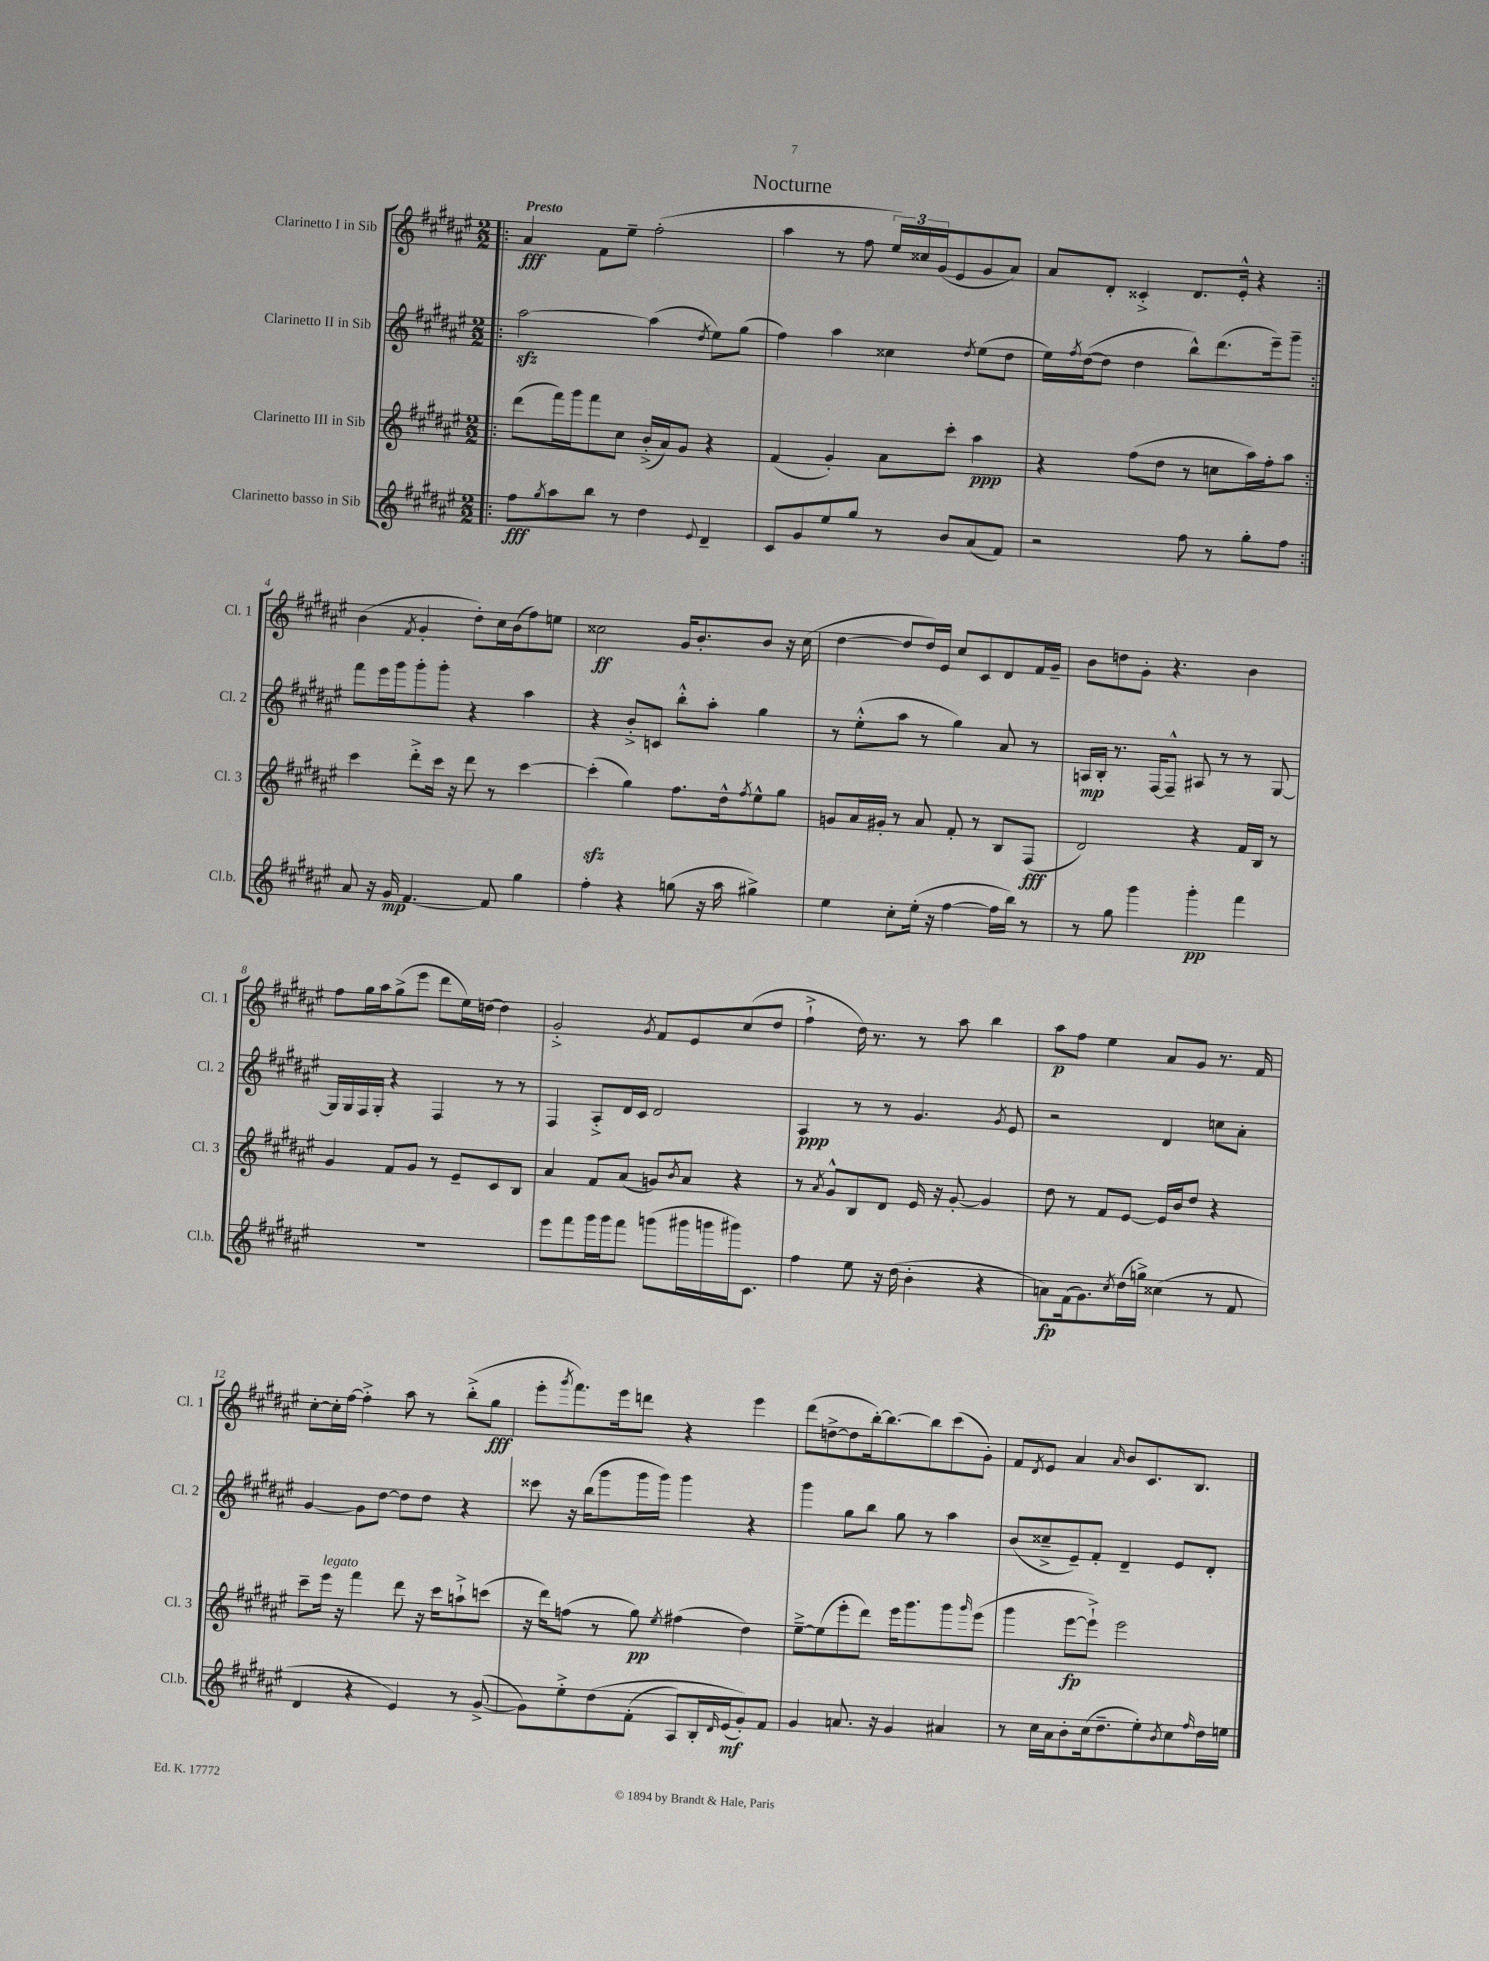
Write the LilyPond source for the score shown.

\header { title = "Nocturne" }
<<
\new StaffGroup <<
\new Staff = "s0" \with { instrumentName = "Clarinetto I in Sib" shortInstrumentName = "Cl. 1" } {
    \clef treble \key fis \major \numericTimeSignature \time 2/2 \tempo "Presto"
    \repeat volta 2 { \bar ".|:" ais'4\fff fis'8 eis''8-- fis''2-.( |
    ais''4 r8 fis''8 \tuplet 3/2 { eis''16) cisis''16 gis'16( } eis'8 gis'8 ais'8) |
    ais'8 dis'8-. cisis'4-.-> dis'8. eis'16-.-^ r4 | }
    b'4( \acciaccatura { fis'8 } gis'4-. dis''8-.) cis''16 b'16( fis''8) e''8 |
    cisis''2\ff gis'16 b'8.-. b'8 r16 cisis''16( |
    dis''4~ dis''8 dis''16) eis'16 cis''8 cis'8 dis'8 fis'16 gis'16-- |
    b'8 d''8 gis'8-. r4. b'4 |
    fis''8 gis''16 ais''16 gis''8->( eis'''8 dis'''8 eis''16) d''16~ d''4 |
    gis'2-.-> \acciaccatura { gis'8 } fis'8 eis'8 cis''8( dis''8 |
    fis''4-!-> dis''16) r8. r8 ais''8 b''4 |
    ais''8\p fis''8 eis''4 ais'8 gis'8 r8. fis'16 |
    cis''8~-. cis''16-. fis''16~ fis''4-.-> ais''8 r8 b''8-.->( gis''8\fff |
    eis'''8-. \acciaccatura { gis'''8 } fis'''8.) eis'''16 d'''8 r4 eis'''4 |
    dis'''8( d''8~-> d''8 b''16~-.) b''8.~ b''8 cis'''8( gis'8-.) |
    fis'8 \acciaccatura { dis'8 } eis'8 ais'4 \grace { ais'16 } b'8 cis'8. b8. \bar "|." |
}
\new Staff = "s1" \with { instrumentName = "Clarinetto II in Sib" shortInstrumentName = "Cl. 2" } {
    \clef treble \key fis \major \numericTimeSignature \time 2/2
    \repeat volta 2 { \bar ".|:" ais''2~\sfz ais''4( \acciaccatura { dis''8 } eis''8) gis''8( |
    fis''4) ais''4 cisis''4 \acciaccatura { dis''8 } eis''8( dis''8 |
    eis''16) \acciaccatura { fis''8 } dis''16~( dis''8 dis''4 b''8-^) dis'''8.( eis'''16--) gis'''8-- | }
    fis'''8 eis'''16 gis'''16 gis'''8-. gis'''8-. r4 ais''4 |
    r4 b'8-.-> c'8 b''8-.-^ ais''8-. gis''4 |
    r8 eis''8-.-^( ais''8 r8 gis''4) ais'8 r8 |
    a16\mp b16-. r8. fis16~ fis8---^ ais8 r8 r8 gis8~ |
    gis16 gis16 fis16 gis16-. r4 fis4 r8 r8 |
    fis4 ais8-.-> dis'16 cis'16 dis'2 |
    ais4\ppp r8 r8 gis'4. \acciaccatura { gis'8 } eis'8 |
    r2 dis'4 c''8 ais'8-. |
    gis'4~ gis'8 dis''8~ dis''8 dis''8 r4 |
    cisis'''8 r16 b''16( gis'''8 gis'''16 gis'''16) gis'''4 r4 |
    gis'''4 gis''8 b''8 gis''8 r8 ais''4 |
    b'8( cisis''8---> eis'8--) fis'8-. dis'4-- eis'8 dis'8-. \bar "|." |
}
\new Staff = "s2" \with { instrumentName = "Clarinetto III in Sib" shortInstrumentName = "Cl. 3" } {
    \clef treble \key fis \major \numericTimeSignature \time 2/2
    \repeat volta 2 { \bar ".|:" dis'''8( fis'''16) gis'''16 fis'''8 cis''8 b'16-.->( ais'16) gis'8 r4 |
    fis'4( gis'4-.) ais'8 cis'''8-. ais''4\ppp |
    r4 fis''8( dis''8 r8 c''8 ais''16) fis''16-. ais''8 | }
    cis'''4 dis'''8-.-> cis'''16 r16 dis'''8 r8 cis'''4~ |
    cis'''4-.\sfz( gis''4) fis''8. dis''16-^ \acciaccatura { fis''8 } eis''8-^ gis''8 |
    g'8 ais'16 gis'16-. r8 ais'8 fis'8-. r8 b8 fis8\fff( |
    dis'2) r4 fis'16 b16 r8 |
    gis'4 fis'8 gis'8 r8 eis'8-- cis'8 b8 |
    ais'4 fis'8 ais'8( g'8) \acciaccatura { b'8 } ais'8 r4 |
    r8 \acciaccatura { ais'8 } gis'8-^ b8 dis'8 eis'16 r16 gis'8~-. gis'4 |
    dis''8 r8 fis'8 eis'8~ eis'16 b'16 dis''8 r4 |
    cis'''8-- eis'''16^\markup { \italic "legato" } r16 fis'''4 dis'''8 r16 cis'''16 a''8-!-> c'''8( |
    r16 dis'''16) f''8( r8 gis''8\pp) \acciaccatura { eis''8 } fis''4( dis''4) |
    eis''8~---> eis''8( eis'''8-. dis'''8) eis'''16 gis'''8. gis'''8 \grace { gis'''16 } eis'''8( |
    gis'''4 eis'''8~\fp eis'''8-!->) eis'''2 \bar "|." |
}
\new Staff = "s3" \with { instrumentName = "Clarinetto basso in Sib" shortInstrumentName = "Cl.b." } {
    \clef treble \key fis \major \numericTimeSignature \time 2/2
    \repeat volta 2 { \bar ".|:" fis''8\fff \acciaccatura { gis''8 } ais''8 b''8 r8 dis''4 \appoggiatura { eis'8 } dis'4-- |
    cis'8 gis'8 eis''8 gis''8 r8 b'8 ais'8( fis'8) |
    r2 fis''8 r8 gis''8-. fis''8 | }
    ais'8 r16 gis'16\mp fis'4.~ fis'8 gis''4 |
    fis''4-. r4 g''8( r16 ais''16 gis''4->) |
    eis''4 cis''8-. eis''16-.( r16 fis''4~ fis''16 b''16) r8 |
    r8 gis''8 gis'''4 gis'''4-.\pp fis'''4 |
    R1 |
    eis'''8 fis'''8 gis'''16 gis'''16 fis'''8 g'''8( gis'''16 g'''16 gis'''16) cis'8. |
    fis''4 eis''8 r16 dis''16( b'4-. r4 |
    a'8\fp) fis'16( gis'8.) \acciaccatura { cis''8 } dis''16( g''16->) cisis''4( r8 fis'8 |
    dis'4 r4 eis'4) r8 gis'8~->( |
    gis'8) eis''8-.-> dis''8\( fis'8-.( ais8) b16-. \grace { dis'16 } eis'16\mf( gis'8-.)\) fis'8 |
    gis'4 a'8. r16 gis'4 ais'4 |
    r8 cis''16 ais'16 b'8-. cis''16( dis''8.-- eis''8-.) \acciaccatura { b'8 } cis''8 \grace { fis''16 } dis''16 e''16 \bar "|." |
}
>>
>>
